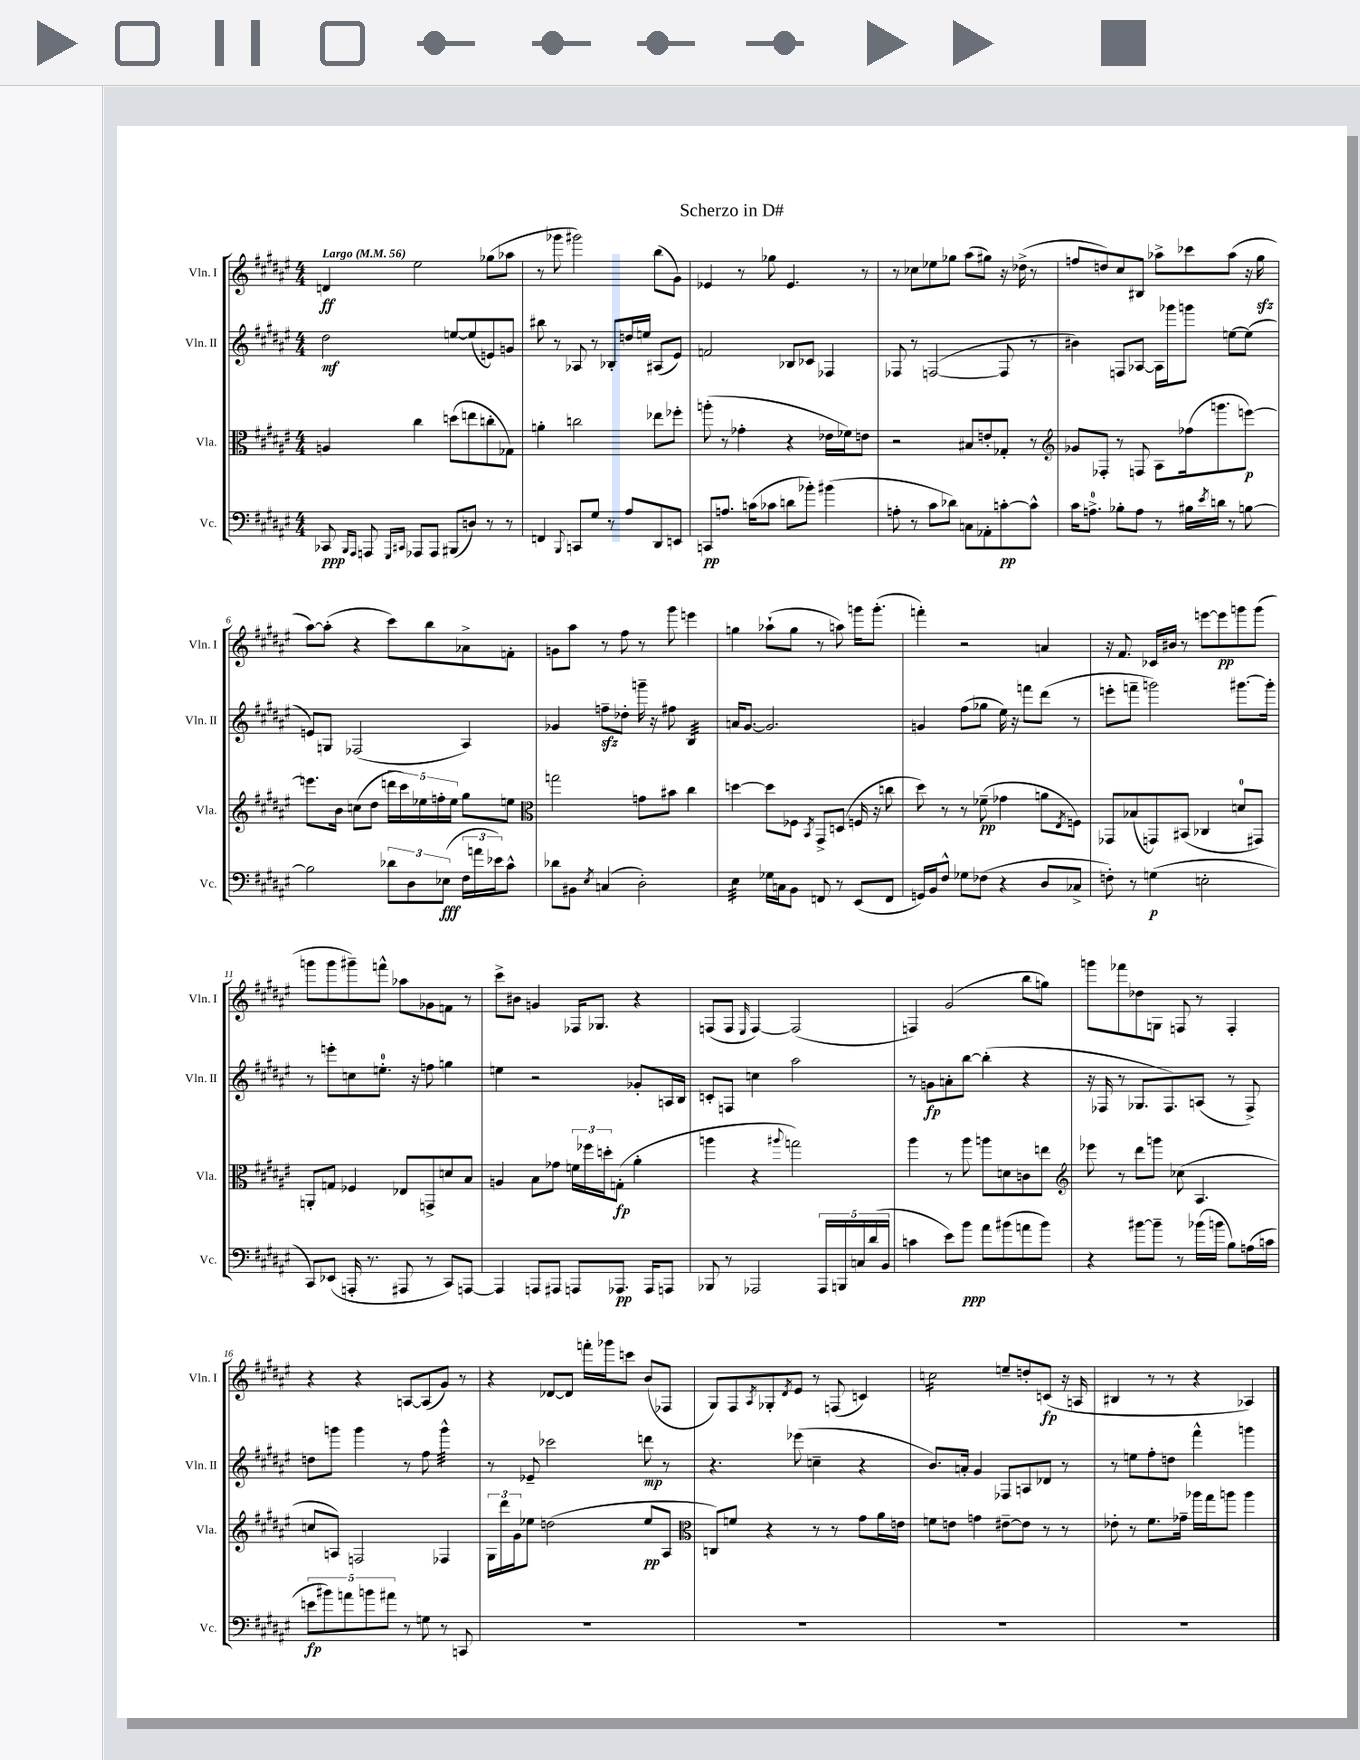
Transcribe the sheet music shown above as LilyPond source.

\header { title = "Scherzo in D#" }
<<
\new StaffGroup <<
\new Staff = "s0" \with { instrumentName = "Vln. I" shortInstrumentName = "Vln. I" } {
    \clef treble \key fis \major \numericTimeSignature \time 4/4 \tempo "Largo" 4 = 56
    d'4\ff eis''2 ges''8( aes''8 |
    r8 ges'''8 gis'''2) b''8( gis'8) |
    ees'4 r8 ges''8 ees'4. r8 |
    r8 ces''8 ees''8 ges''8 ais''8( gis''8) r16 des''16->( r8 |
    f''8 d''8) cis''8 bis8 aes''8-> ces'''8 aes''8( r16 gis''16\sfz |
    ais''8~) ais''8-.( r4 cis'''8) b''8 aes'8-> f'8-. |
    g'8 ais''8 r8 fis''8 r8 gis'''8 e'''4 |
    g''4 aes''8-!( g''8 r8 a''8) g'''16 g'''8.-.( |
    f'''4-.) r2 a'4 |
    r16 fis'8. ces'16 bis'16 r8 e'''8~ e'''8\pp g'''8 g'''8( |
    g'''8 g'''8 gis'''8--) f'''8-^ aes''8 ges'8 f'8 r8 |
    cis'''8-> bis'8 g'4 fes16 ges8. r4 |
    f8( f8 \grace { eis16 } f4~) f2( |
    f4) gis'2( b''8 g''8) |
    g'''8 fes'''8 des''8 g8 f8 r8 f4-. |
    r4 r4 a8~ a8( gis'8) r8 |
    r4 des'8~ des'8 f'''16-. ges'''16 c'''8 b'8( fes8 |
    gis8) fis8 \acciaccatura { ais8 } ges8-. \acciaccatura { dis'8 } eis'8 r8 f8( c'4) |
    c''2:16 e''8-- d''8-. c'8\fp( r16 a16 |
    bis4 r8 r8 r4 aes4) \bar "|." |
}
\new Staff = "s1" \with { instrumentName = "Vln. II" shortInstrumentName = "Vln. II" } {
    \clef treble \key fis \major \numericTimeSignature \time 4/4
    dis''2\mf e''8~ e''8( e'8) g'8 |
    bis''8 r8 aes8 r8 bes8-. d''16 e''16 ais8( eis'8) |
    f'2 bes8 ces'8 fes4 |
    fes8 r8 f2~( f8 r8 |
    bis'4) f8 aes8~ aes16 ges'''16 g'''8 e''8~ e''8( |
    e'8) g8 fes2( ais4) |
    ges'4 f''8--\sfz des''8-. g'''16-- r16 fis''8 b4:32 |
    a'16 gis'8.~ gis'2. |
    g'4 fis''8( ges''8 eis''16) r16 f'''8 dis'''8( r8 |
    e'''8-. f'''8-- g'''2) gis'''8.~ gis'''16-. |
    r8 e'''8-. c''8 e''8.-0-. r16 f''8 g''4 |
    e''4 r2 ges'8-. a16 b16 |
    c'8-. f8 c''4 ais''2 |
    r8 g'8\fp a'8-. b''8~ b''4-.( r4 |
    r16 fes16 r8 ges8. fes8.) a8( r8 fes8->) |
    d''8 g'''8 g'''4 r8 fis''8 g'''4:32-^ |
    r8 ees'8-- ces'''2 d'''8\mp r8 |
    r4. ees'''8( c''4-- r4 |
    b'8.) a'16-. gis'4 fes8 a8 des'8 r8 |
    r8 e''8 fis''8-. d''8 fis'''4-^ g'''4 \bar "|." |
}
\new Staff = "s2" \with { instrumentName = "Vla." shortInstrumentName = "Vla." } {
    \clef alto \key fis \major \numericTimeSignature \time 4/4
    a4 cis''4 d''8( e''8 c''8-. ges8) |
    a'4-. c''2 ees''8 fes''8-. |
    a''8-.( r8 ges'4-. r4 ees'16 fes'16) e'8 |
    r2 bis8 e'8-. ges8-. r8 |
    \clef treble ges'8 fes8-. r8 f8 ais8 fes''16( g'''8. e'''8~\p) |
    e'''8. b'16 c''8( dis''8 \tuplet 5/4 { d'''16 cis'''16) ees''16 f''16-. ees''16 } gis''8 e''8 |
    \clef alto g''2 g'8 bis'8 cis''4 |
    d''4~ d''8 fes8 \acciaccatura { b,8 } gis,8-> d8( f16 r16 c''8 |
    dis''8) r8 r8 fes'8--\pp( ges'4 a'8 \acciaccatura { eis8 } f8) |
    ges,8 bes8( g,8) bis,8( ces4 d'8-0 gis,8) |
    a,8-. g8 fes4 ees8 g,8-> d'8 b8 |
    a4 b8 ges'8 \tuplet 3/2 { f'16 fes''16 d''16-. } g8-.\fp( ais'4-. |
    a''4 r4 \appoggiatura { ais''8 } g''2) |
    ais''4 r8 ais''8 a''8 d'8 c'8 e''8 |
    \clef treble ees'''8 r8 dis'''8 g'''8 ces''8( ais4. |
    c''8 a8) f2 fes4 |
    \tuplet 3/2 { gis16 dis'''16 gis'16 } ees''8 d''2( ees''8\pp ais8 |
    \clef alto c8) f'8 r4 r8 r8 gis'8 ais'16 e'16 |
    f'8 e'8 g'4 eis'8~-- eis'8 r8 r8 |
    ees'8-. r8 fis'8. ges'16-- aes''16 gis''16 a''8 a''4 \bar "|." |
}
\new Staff = "s3" \with { instrumentName = "Vc." shortInstrumentName = "Vc." } {
    \clef bass \key fis \major \numericTimeSignature \time 4/4
    ces,8\ppp \grace { b,,16 ais,,16 } a,,8 \grace { gis,,16 cis,16 } aes,,8 aes,,8 bis,,8( d8) r8 r8 |
    f,4 \appoggiatura { b,,8 } c,8 gis8 r8 ais8 dis,8 e,8 |
    c,8\pp a8. c'16( ces'8 d'8 bes'8-.) bis'4( |
    a8-. r8 cis'8 des'8) c8 aes,8-. c'8~-.\pp c'8-^ |
    cis'16 a8.-0-> bes8-. a8 r8 bis16 \acciaccatura { eis'8 } d'16 r8 b8~ |
    b2 \tuplet 3/2 { des'8 dis8 ees8\fff( } \tuplet 3/2 { fis16 a'16 ees'16) } cis'8-^ |
    des'8 bis,8 \acciaccatura { eis8 } c4( dis2-.) |
    eis4:32 ges16 c16 b,8 f,8 r8 eis,8( f,8 |
    g,16) b,16 fis8-^ ges8 fes8( r4 dis8 ces8-> |
    f8-.) r8 g4\p( e2-. |
    cis,8) ees,8( a,,16-. r8. ais,,8 r8 cis,8) a,,8~ |
    a,,4 a,,8 ais,,8 a,,8 aes,,8.\pp aes,,16 a,,8 |
    bes,,8 r8 aes,,2 \tuplet 5/4 { aes,,16 b,,16 c16 dis'16( b,16 } |
    c'4 eis'8) b'8\ppp ais'8 bis'8( a'8 bis'8) |
    r4 bis'8~ bis'8-- r8 bes'16( b'16 b8) a16( c'16 |
    \tuplet 5/4 { e'8\fp bis'8) a'8 b'8 ais'8 } r8 g8 r8 c,8 |
    R1 |
    R1 |
    R1 |
    R1 \bar "|." |
}
>>
>>
